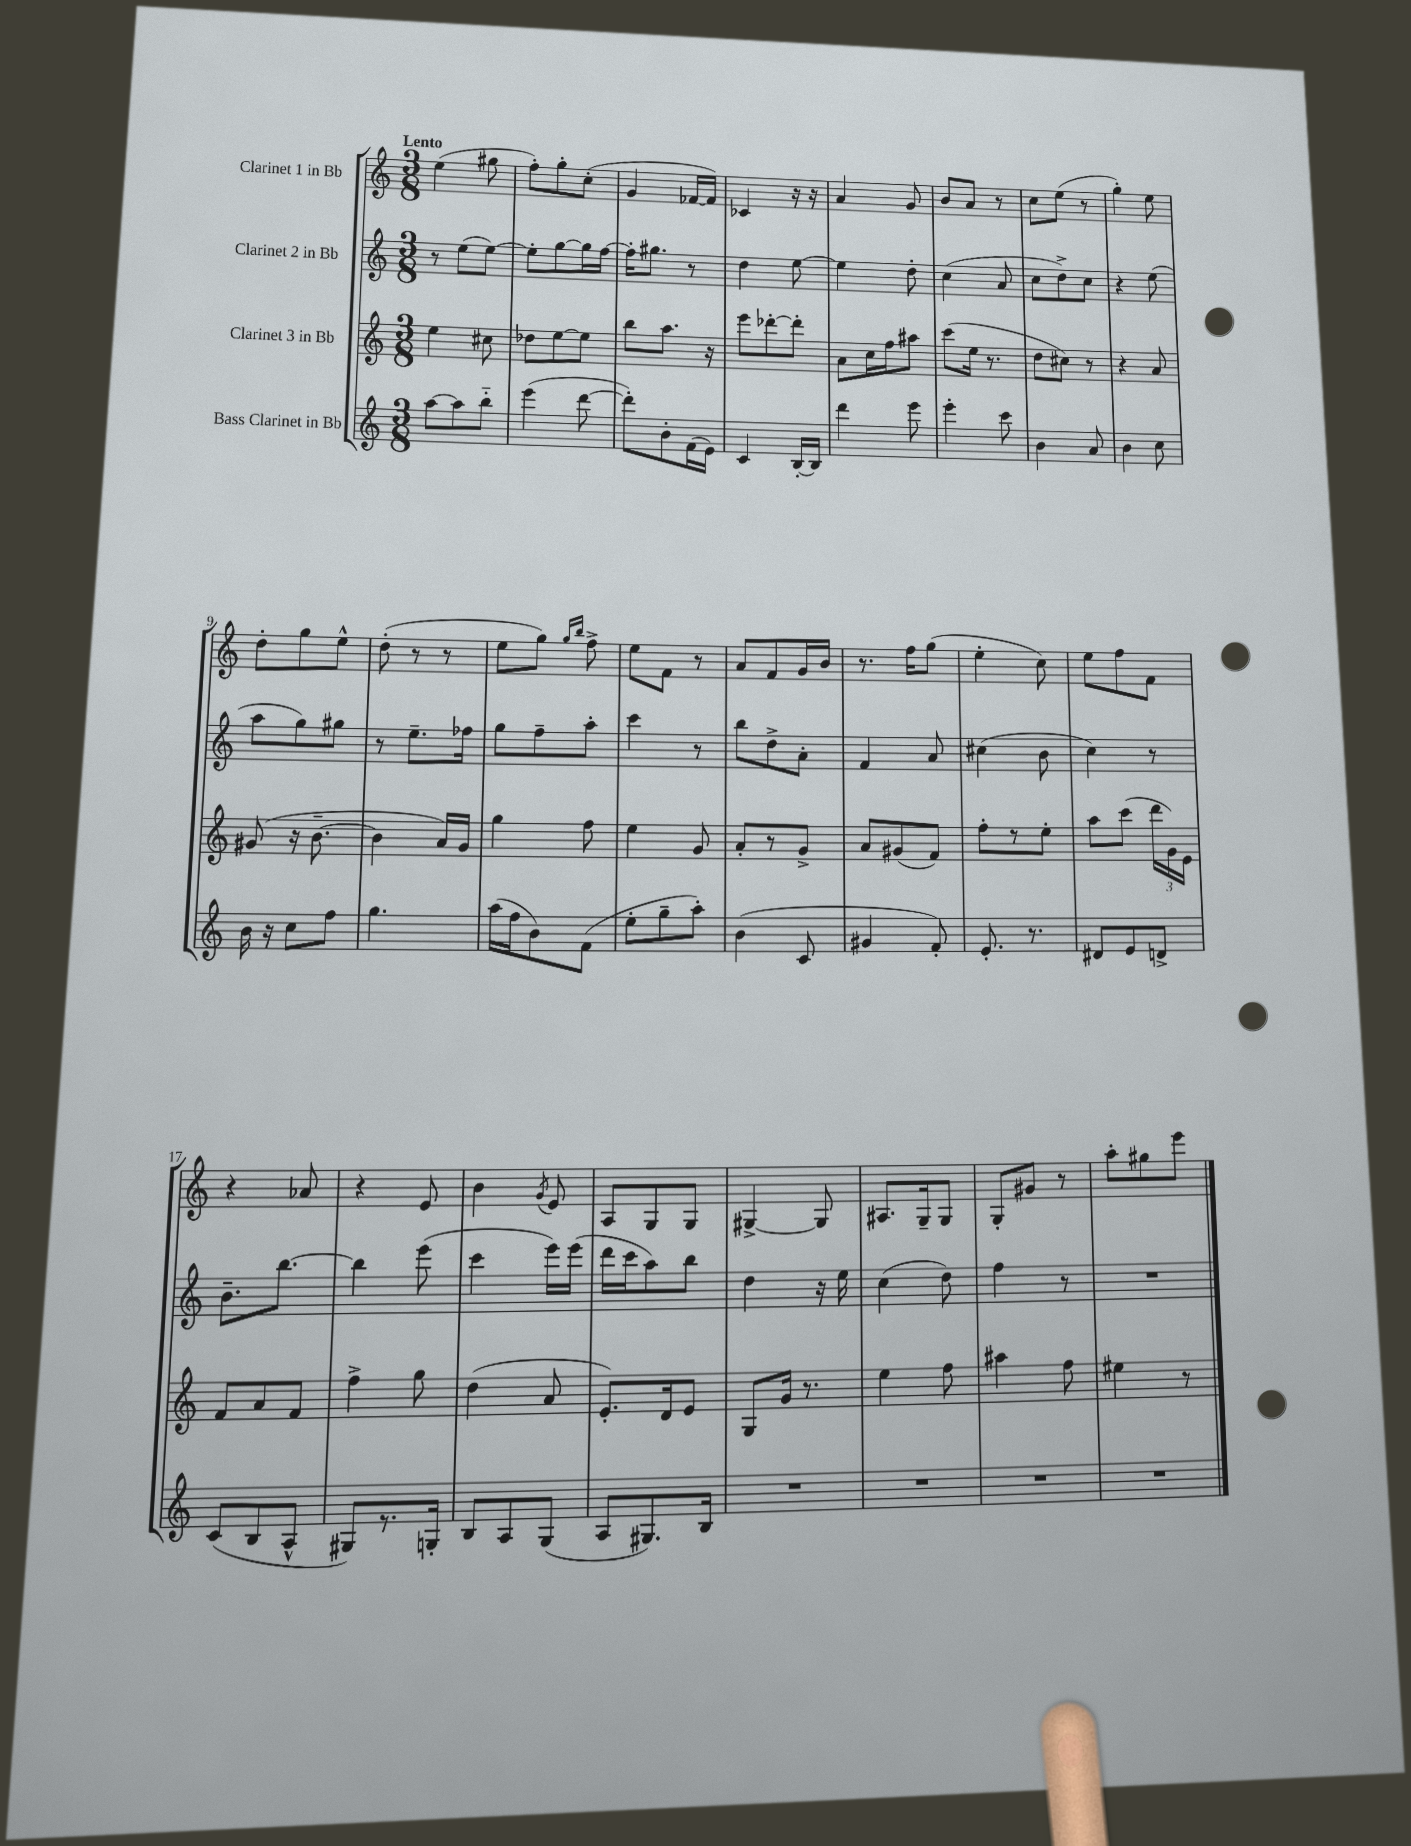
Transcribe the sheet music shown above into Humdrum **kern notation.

**kern	**kern	**kern	**kern
*part4	*part3	*part2	*part1
*staff4	*staff3	*staff2	*staff1
*I"Bass Clarinet in Bb	*I"Clarinet 3 in Bb	*I"Clarinet 2 in Bb	*I"Clarinet 1 in Bb
*clefG2	*clefG2	*clefG2	*clefG2
*k[]	*k[]	*k[]	*k[]
*M3/8	*M3/8	*M3/8	*M3/8
=1	=1	=1	=1
!	!	!	!LO:TX:a:B:t=Lento
[8aa\L	4ee\	8r	(4ee\
8aa\]	.	(8ee\L	.
8bb\J	8cc#X\	[8ee\J)	8gg#X\
=2	=2	=2	=2
(4eee\	8dd-X\L	8ee'\L]	8ff'\L)
.	[8ee\	[8gg\	8gg'\
[8ddd\	8ee\J]	16gg\L]	(8cc'\J
.	.	[16ff\JJ	.
=3	=3	=3	=3
8ddd'\L])	8bb\L	16ff'\KL]	4g/
.	.	8.gg#X\J	.
8b'\	8.aa\J	.	.
(16f\L	.	8r	[16f-X/LL
16e\JJ)	16r	.	16f-/JJ])
=4	=4	=4	=4
4c/	8eee\L	4dd\	4c-X/
.	[8ddd-X'\	.	.
[16B'/LL	8ddd-'\J]	[8ee\	16r
16B/JJ]	.	.	16r
=5	=5	=5	=5
4ddd\	8a\L	4ee\]	4a/
.	16cc\L	.	.
.	16ff\J	.	.
8eee\	8aa#X\J	8dd'\	8g/
=6	=6	=6	=6
4eee'\	(8ccc\L	(4cc\	8b/L
.	16ee\Jk	.	8a/J
.	8.r	.	.
8ccc\	.	8a/	8r
=7	=7	=7	=7
4b\	8dd\L	8cc\L	8cc\L
.	8cc#X\J)	8dd^\)	(8ee\J
8a/	8r	8cc\J	8r
=8	=8	=8	=8
4b\	4r	4r	4gg'\)
8cc\	8a/	(8ee\	8ee\
!!LO:LB:g=z
=9	=9	=9	=9
16b\	(8g#X/	8aa\L	8dd'\L
16r	.	.	.
8cc\L	16r	8gg\)	8gg\
.	[8.b~\	.	.
8ff\J	.	8gg#X\J	8ee^^\J
=10	=10	=10	=10
4.gg\	4b\]	8r	(8dd'\
.	.	8.ee~\L	8r
.	16a/LL)	.	8r
.	16g/JJ	16ff-X\Jk	.
=11	=11	=11	=11
(16aa\LL	4gg\	8gg\L	8ee\L
16ff\J	.	.	.
8b\)	.	8ff~\	8gg\J)
.	.	.	16qqgg/LL
.	.	.	16qqbb/JJ
(8f\J	8ff\	8aa'\J	8ff^\
=12	=12	=12	=12
8ee'\L	4ee\	4ccc\	8ee\L
8gg~\	.	.	8f\J
8aa'\J)	8g/	8r	8r
=13	=13	=13	=13
(4b\	8a'/L	8bb\L	8a/L
.	8r	8dd^\	8f/
8c/	8g^/J	8a'\J	16g/L
.	.	.	16b/JJ
=14	=14	=14	=14
4g#X/	8a/L	4f/	8.r
.	(8g#X/	.	.
.	.	.	16ff\KL
8f'/)	8f/J)	8a/	(8gg\J
=15	=15	=15	=15
8.e'/	8ff'\L	(4cc#X\	4ee'\
.	8r	.	.
8.r	.	.	.
.	8ee'\J	8b\	8cc\)
=16	=16	=16	=16
8d#X/L	8aa\L	4cc\)	8ee\L
8e/	(8ccc\J	.	8ff\
8dn^/J	24ddd\LL	8r	8f\J
.	24g\)	.	.
.	24e\JJ	.	.
!!LO:LB:g=z
=17	=17	=17	=17
(8c/L	8f/L	8.b~\L	4r
8B/	8a/	.	.
.	.	[8.bb\J	.
8A^^/J	8f/J	.	8a-X/
=18	=18	=18	=18
8G#X/L)	4ff^\	4bb\]	4r
8.r	.	.	.
.	8gg\	(8eee\	8e/
16Gn'/Jk	.	.	.
=19	=19	=19	=19
8B/L	(4dd\	4ccc\	4b\
8A/	.	.	.
.	.	.	8qg/
(8G/J	8a/	16eee\LL)	8e/
.	.	(16eee\JJ	.
=20	=20	=20	=20
8A/L	8.e'/L)	16ddd\LL	8A/L
.	.	16ccc\J	.
8.G#X/)	.	8aa\)	8G/
.	16d/k	.	.
.	8e/J	8bb\J	8G/J
16B/Jk	.	.	.
=21	=21	=21	=21
4.r	8G/L	4dd\	[4G#X^/
.	16g/Jk	.	.
.	8.r	.	.
.	.	16r	8G#/]
.	.	16ee\	.
=22	=22	=22	=22
4.r	4ee\	(4cc\	8.A#X/L
.	.	.	16G~/k
.	8ff\	8dd\)	8G/J
=23	=23	=23	=23
4.r	4aa#X\	4ff\	8G'/L
.	.	.	8g#X/J
.	8ff\	8r	8r
=24	=24	=24	=24
4.r	4ee#X\	4.r	8aa'\L
.	.	.	8gg#X\
.	8r	.	8eee\J
==	==	==	==
*-	*-	*-	*-
